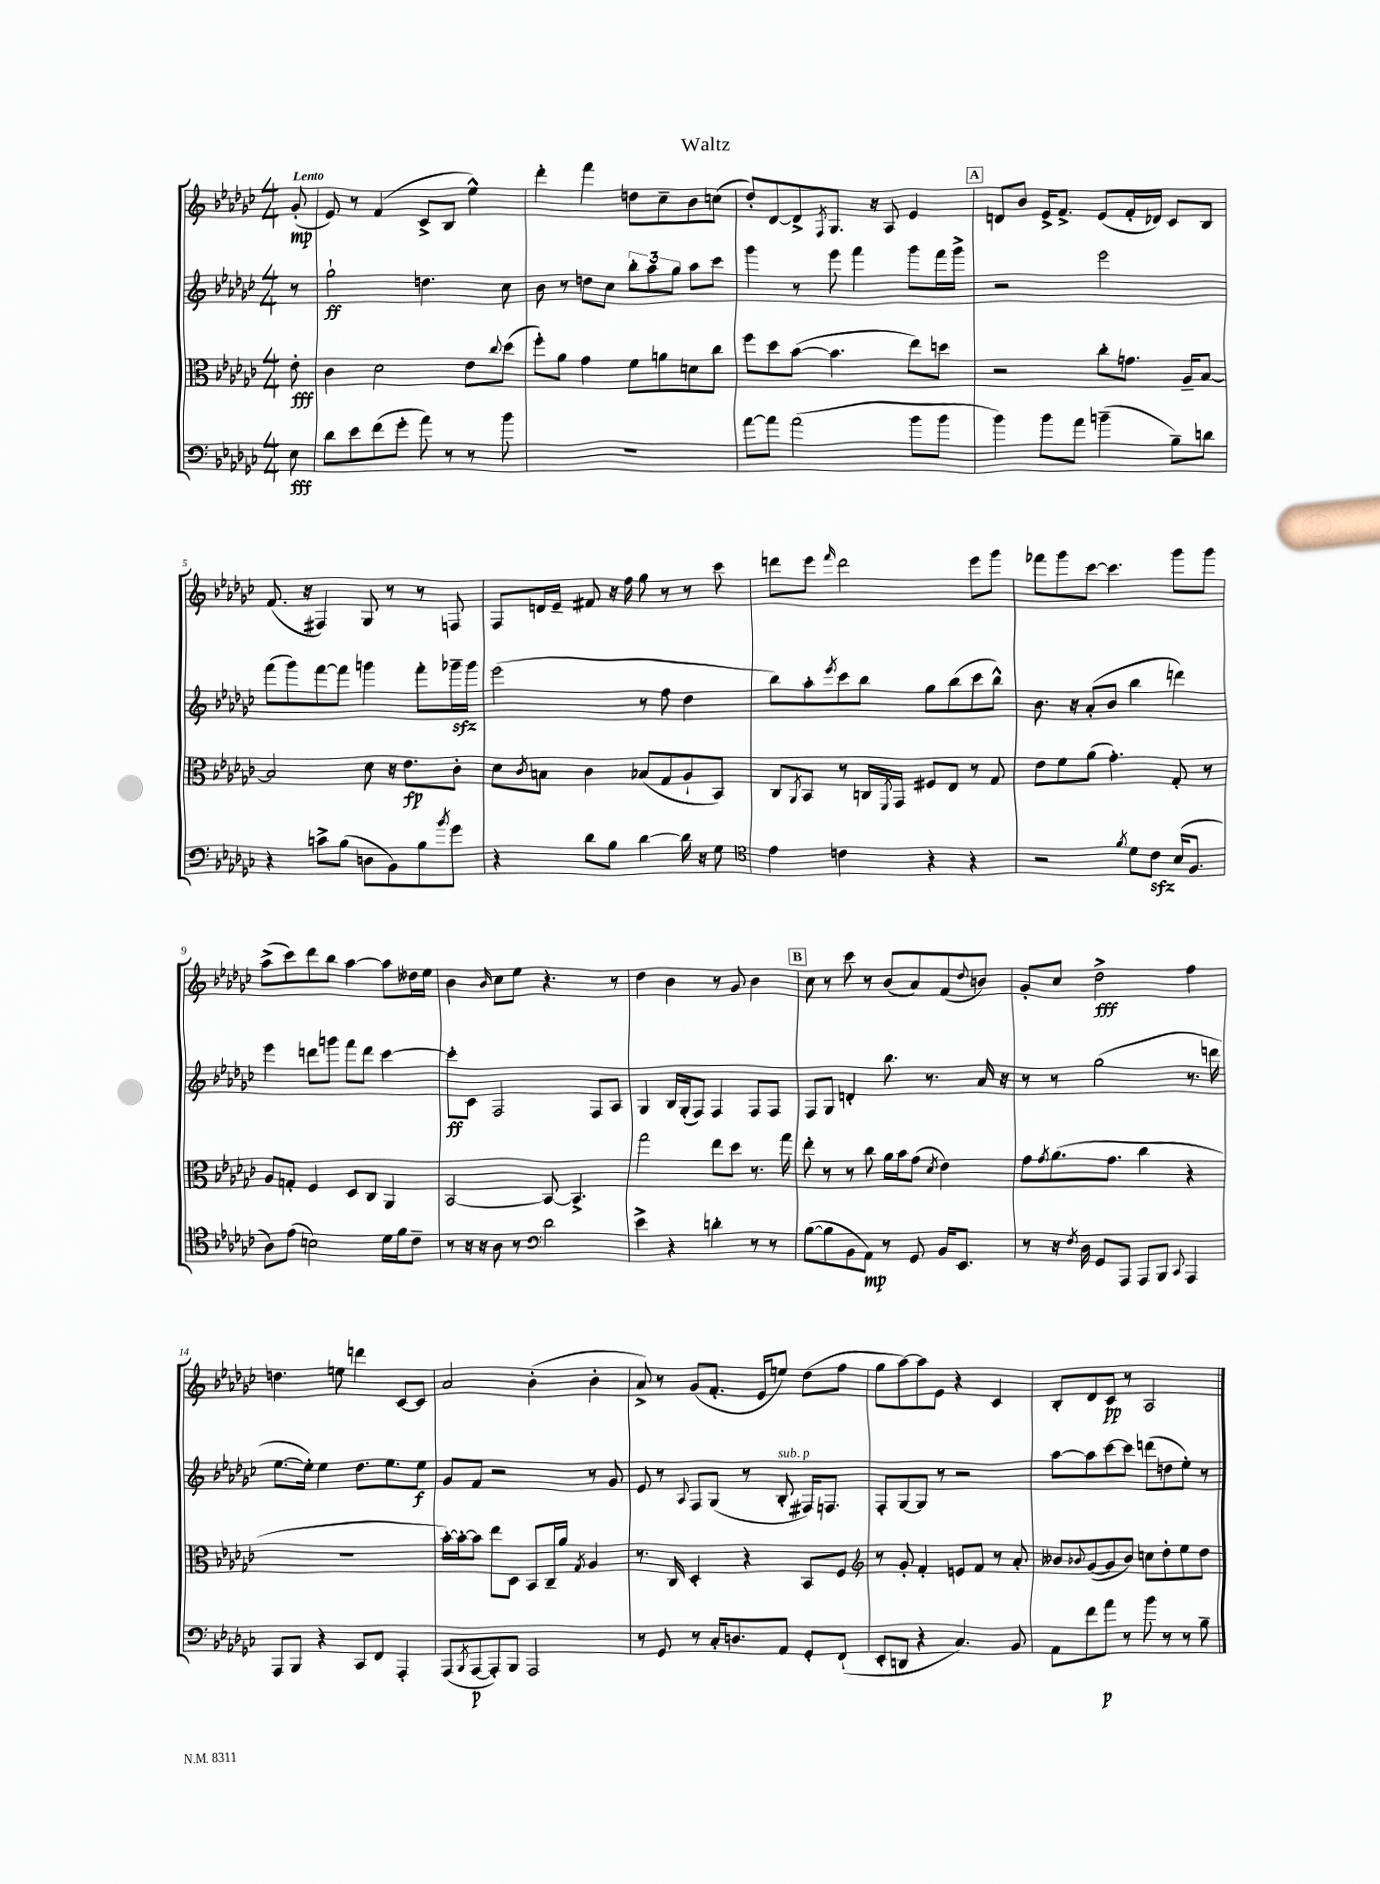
\header { title = "Waltz" }
<<
\new StaffGroup <<
\new Staff = "s0" {
    \clef treble \key ges \major \numericTimeSignature \time 4/4 \partial 8 \tempo "Lento"
    ges'8-.\mp( |
    ees'8) r8 f'4( ces'8-> bes8 ees''4-^) |
    des'''4-. f'''4 d''8 ces''8-- bes'8 c''8( |
    des''8-.) des'8~ des'8-> \acciaccatura { f8 } ges8. r16 aes8 ees'4 |
    \mark \markup { \box "A" } d'8 bes'8 ees'16-> f'8.-> ees'8( f'16-. des'16) ces'8 bes8 |
    f'8.( r16 fis4) ges8 r8 r8 f8 |
    f8 d'16 ees'16-- fis'8 r16 f''16 ges''8 r8 r8 ces'''8 |
    d'''8 ees'''8 \grace { f'''16 } d'''2 ees'''8 ges'''8 |
    fes'''8 ges'''8 ces'''8~ ces'''4. ges'''8 ges'''8 |
    aes''8->( ces'''8) des'''8 bes''8 aes''4~ aes''8 deses''16 ees''16 |
    bes'4 \grace { bes'16 } ces''8 ees''8 r4. r8 |
    des''4 bes'4 r8 ges'8 bes'4 |
    \mark \markup { \box "B" } ces''8 r8 ces'''8 r8 bes'8( aes'8) f'8( \appoggiatura { des''8 } b'8) |
    ges'8-. ces''8 des''2->\fff f''4 |
    d''4. e''8 d'''4 ces'8~ ces'8 |
    aes'2 bes'4-.( bes'4-. |
    aes'8->) r8 ges'8( f'8.-. ees'16 e''8) des''8( f''8 |
    ges''8 aes''8~) aes''8 ees'8 r4 ces'4 |
    bes8-. des'8 ces'8\pp r8 aes2 \bar "|." |
}
\new Staff = "s1" {
    \clef treble \key ges \major \numericTimeSignature \time 4/4 \partial 8
    r8 |
    ges''2-!\ff d''4. ces''8 |
    bes'8 r8 d''8 ces''8 \tuplet 3/2 { bes''8-. aes''8 ges''8 } aes''8 ces'''8 |
    ges'''4 r8 ees'''8 f'''4 ges'''8 f'''16 ges'''16-> |
    \mark \markup { \box "A" } r2 ees'''2 |
    f'''8( ges'''8) f'''8~ f'''8 g'''4 f'''8-. ges'''16--\sfz ges'''16 |
    ees'''2( r8 f''8 des''4 |
    bes''8) aes''8-. \acciaccatura { ees'''8 } ces'''8 bes''8 ges''8 bes''8( ces'''8 bes''8-^) |
    bes'8. r16 aes'8-.( bes'8 bes''4 d'''4) |
    ees'''4 d'''8 g'''8 f'''8 d'''8 ces'''4~ |
    ces'''8-.\ff ces'8 f2 f8 aes8 |
    ges4 bes16 ges16-.( f8) f4 f8 f8 |
    \mark \markup { \box "B" } f8 ges8 d'4-. bes''8. r8. aes'16 r16 |
    r8 r8 ges''2( r8. d'''16 |
    ees''8.~ ees''16-.) ees''4 des''8. ees''8. ees''8\f |
    ges'8 f'8 r2 r8 ges'8 |
    ees'8 r8 \appoggiatura { aes8 } f8 ges8( r8 bes8-.^\markup { \italic "sub. p" } fis16) f8. |
    f8-. ges8~ ges8 r8 r2 |
    aes''8~ aes''8 ces'''8~ ces'''8 d'''8( d''8 ees''8-.) r8 \bar "|." |
}
\new Staff = "s2" {
    \clef alto \key ges \major \numericTimeSignature \time 4/4 \partial 8
    ees'8-.\fff |
    ces'4 des'2 ees'8 \appoggiatura { ces''8 } des''8( |
    f''8-.) aes'8 ges'4 f'8 a'8 d'8 ces''8 |
    f''8 des''8 bes'8~( bes'4. ees''8) d''8 |
    \mark \markup { \box "A" } r2 ces''8-. g'8. aes16-- bes8~ |
    bes2 des'8 r16 ees'8.\fp ces'8-. |
    des'8 \acciaccatura { ces'8 } b8 ces'4 bes8( ges8 aes8-! bes,8) |
    ces8 \acciaccatura { aes,8 } bes,8 r8 c16 \acciaccatura { f,8 } ges,16 fis8 ees8 r8 ges8 |
    ees'8 f'8 aes'8( ges'4.-.) ges8-. r8 |
    aes8 g8-. f4 des8 ces8 aes,4 |
    bes,2~ bes,8~ bes,4.-> |
    ges''2 ees''8 des''8 r8. ges''16 |
    \mark \markup { \box "B" } ees''8-. r8 r8 ces''8 aes'16 bes'16 ges'8( \acciaccatura { des'8 } ees'4) |
    ges'8 \acciaccatura { ges'8 } aes'8.( ges'8. ces''4 r4 |
    R1 |
    bes'16~-.) bes'16~-. bes'8 ees''8 des8 bes,8 ces16-- aes'16 \acciaccatura { ges8 } aes4 |
    r8. ces16 des4-. r4 bes,8 f8 |
    \clef treble r8 ges'8-. f'4-. e'8 f'8 r8 aes'8-. |
    beses'8 \appoggiatura { bes'8 } ges'8~( ges'8 bes'8) c''8 des''8-. ees''8 des''8 \bar "|." |
}
\new Staff = "s3" {
    \clef bass \key ges \major \numericTimeSignature \time 4/4 \partial 8
    ees8\fff |
    des'8 ees'8 f'8( ges'8-. aes'8) r8 r8 bes'8 |
    R1 |
    aes'8~ aes'8 aes'2( bes'8 bes'8 |
    \mark \markup { \box "A" } bes'4) bes'8 aes'8 b'4--( bes8--) d'8 |
    r4 c'8-> bes8( d8 bes,8) bes8 \acciaccatura { bes'8 } ges'8 |
    r4 des'8 bes8 des'4~ des'16 r16 ges8 |
    \clef tenor ees'4 c'4 r4 r4 |
    r2 \acciaccatura { f'8 } des'8 ces'8\sfz bes16( f8. |
    aes8) ees'8( b2) des'16 f'16 ces'8-- |
    r8 r16 r16 aes8 r8 \clef bass des'2 |
    ees'4-> r4 d'4-. r8 r8 |
    \mark \markup { \box "B" } bes8~( bes8 bes,8 aes,8\mp) r8 ges,8 bes,16 ees,8. |
    r8 r16 \acciaccatura { f8 } des16 ges,8 aes,,8 aes,,8 bes,,8 \appoggiatura { ces,8 } aes,,4 |
    aes,,8 bes,,8 r4 ces,8 f,8 aes,,4-. |
    aes,,8( \acciaccatura { bes,,8 } aes,,8~\p aes,,8-.) bes,,8 aes,,2 |
    r8 ges,8 r8 ces16-. d8. aes,8 ges,8-. f,8-!( |
    ees,8-. d,8 r4 ces4.) bes,8 |
    aes,8 f'8 aes'8\p r8 bes'8 r8 r8 bes8-- \bar "|." |
}
>>
>>
